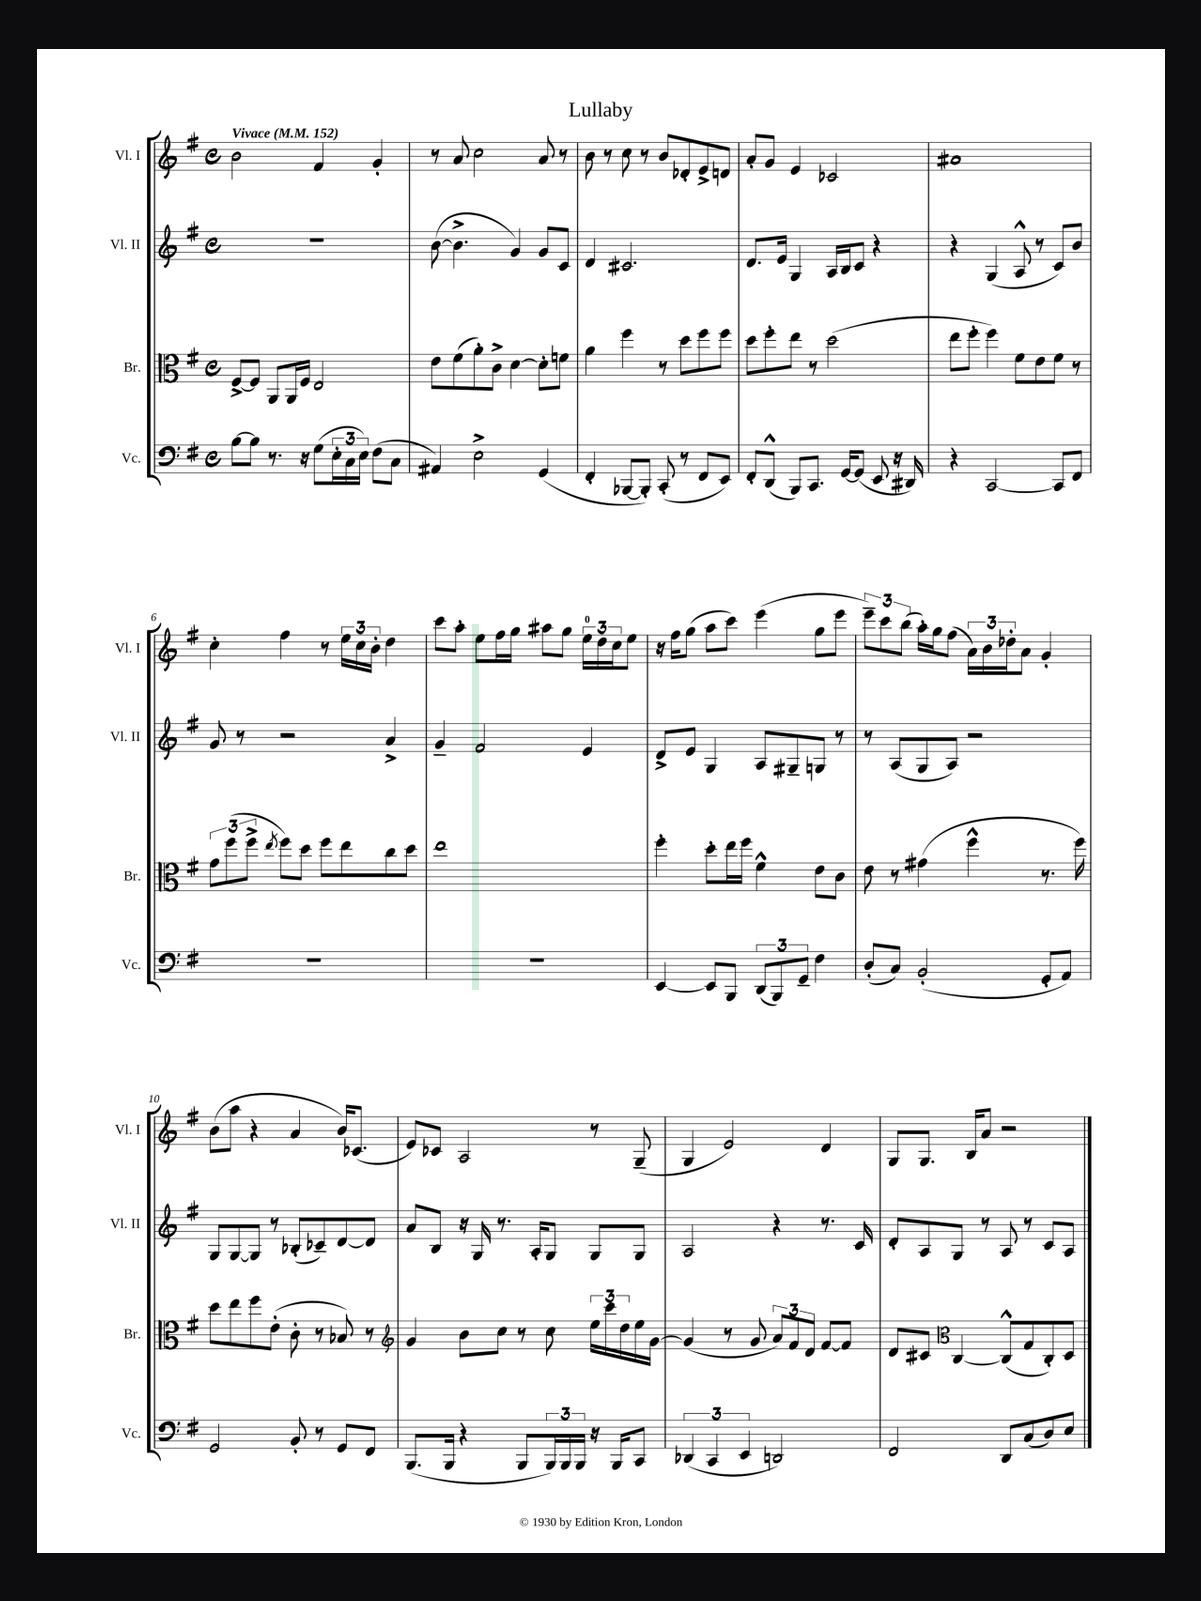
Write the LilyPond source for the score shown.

\header { title = "Lullaby" }
<<
\new StaffGroup <<
\new Staff = "s0" \with { instrumentName = "Vl. I" shortInstrumentName = "Vl. I" } {
    \clef treble \key g \major \defaultTimeSignature \time 4/4 \tempo "Vivace" 4 = 152
    b'2 fis'4 g'4-. |
    r8 a'8 c''2 a'8 r8 |
    b'8 r8 c''8 r8 b'8 des'8-. e'8-> d'8 |
    a'8-. g'8 e'4 ces'2 |
    ais'1 |
    c''4-. fis''4 r8 \tuplet 3/2 { e''16 c''16 b'16-. } d''4 |
    c'''8 a''8-. e''8 fis''16 g''16 ais''8 g''8 \tuplet 3/2 { e''16-0 d''16 c''16 } e''8 |
    r16 fis''16 g''8( a''8 c'''8) e'''4( g''8 e'''8 |
    \tuplet 3/2 { e'''8--) c'''8 b''8( } a''16-.) g''16 fis''8( \tuplet 3/2 { a'16) b'16 des''16-. } a'8 g'4-. |
    b'8( a''8 r4 a'4 b'16) ces'8.( |
    e'8) ces'8 a2 r8 g8--( |
    g4 e'2) d'4 |
    g8 g8. b16 a'8 r2 \bar "|." |
}
\new Staff = "s1" \with { instrumentName = "Vl. II" shortInstrumentName = "Vl. II" } {
    \clef treble \key g \major \defaultTimeSignature \time 4/4
    R1 |
    b'8~( b'4.-> g'4) g'8 c'8 |
    d'4 cis'2. |
    d'8. e'16 g4 a16 b16 c'8 r4 |
    r4 g4( a8-^ r8 c'8) b'8 |
    g'8 r8 r2 a'4-> |
    g'4-- fis'2 e'4 |
    d'8-> e'8 g4 a8 gis8-- g8 r8 |
    r8 a8( g8 a8) r2 |
    g8 g8~ g8 r8 bes8-.( ces'8--) d'8~ d'8 |
    a'8 b8 r16 g16 r8. a16-. g8 g8 g8 |
    a2 r4 r8. c'16 |
    d'8-. a8 g8 r8 a8 r8 c'8 a8 \bar "|." |
}
\new Staff = "s2" \with { instrumentName = "Br." shortInstrumentName = "Br." } {
    \clef alto \key g \major \defaultTimeSignature \time 4/4
    fis8~-> fis8 a,8 a,16 fis16 e2 |
    e'8 fis'8( a'8-.) c'8-> d'4~ d'8-. f'8 |
    a'4 fis''4 r8 d''8 fis''8 fis''8 |
    d''8 fis''8-. e''8 r8 d''2( |
    e''8 fis''8-. fis''4) fis'8 e'8 fis'8 r8 |
    \tuplet 3/2 { g'8 fis''8( fis''8-> } \acciaccatura { e''8 } fis''8) d''8 fis''8 e''8 c''8 d''8 |
    e''1 |
    fis''4-. d''8-. e''16 fis''16 fis'4-^ e'8 c'8 |
    e'8 r8 gis'4( fis''4-^ r8. fis''16) |
    d''8 e''8 fis''8 e'8-.( c'8-. r8 bes8) r8 |
    \clef treble g'4 b'8 c''8 r8 c''8 \tuplet 3/2 { e''16 c'''16 d''16 } e''16 g'16~ |
    g'4( r8 g'8 \tuplet 3/2 { a'8) fis'8 d'8 } fis'8~ fis'8 |
    d'8 cis'8 \clef alto c4~ c8-^( g8 c8-.) d8 \bar "|." |
}
\new Staff = "s3" \with { instrumentName = "Vc." shortInstrumentName = "Vc." } {
    \clef bass \key g \major \defaultTimeSignature \time 4/4
    b8~ b8 r8. r16 g8( \tuplet 3/2 { e16-. c16 e16) } fis8( c8 |
    ais,4) e2-> g,4( |
    fis,4-. bes,,8~ bes,,8-.) c,8-.( r8 fis,8 e,8) |
    fis,8-. d,8-^( b,,8) c,8. g,16~ g,8( e,8 r16 dis,16) |
    r4 c,2~ c,8 fis,8 |
    R1 |
    R1 |
    e,4~ e,8 b,,8 \tuplet 3/2 { d,8( b,,8) g,8-- } fis4 |
    d8-.( c8) b,2-.( g,8-. a,8) |
    g,2 b,8-. r8 g,8 fis,8 |
    b,,8.( b,,16 r4 b,,8 \tuplet 3/2 { b,,16) b,,16 b,,16 } r16 b,,16 c,8 |
    \tuplet 3/2 { des,4( c,4 e,4 } d,2) |
    fis,2 d,8 c8( d8) e8 \bar "|." |
}
>>
>>
